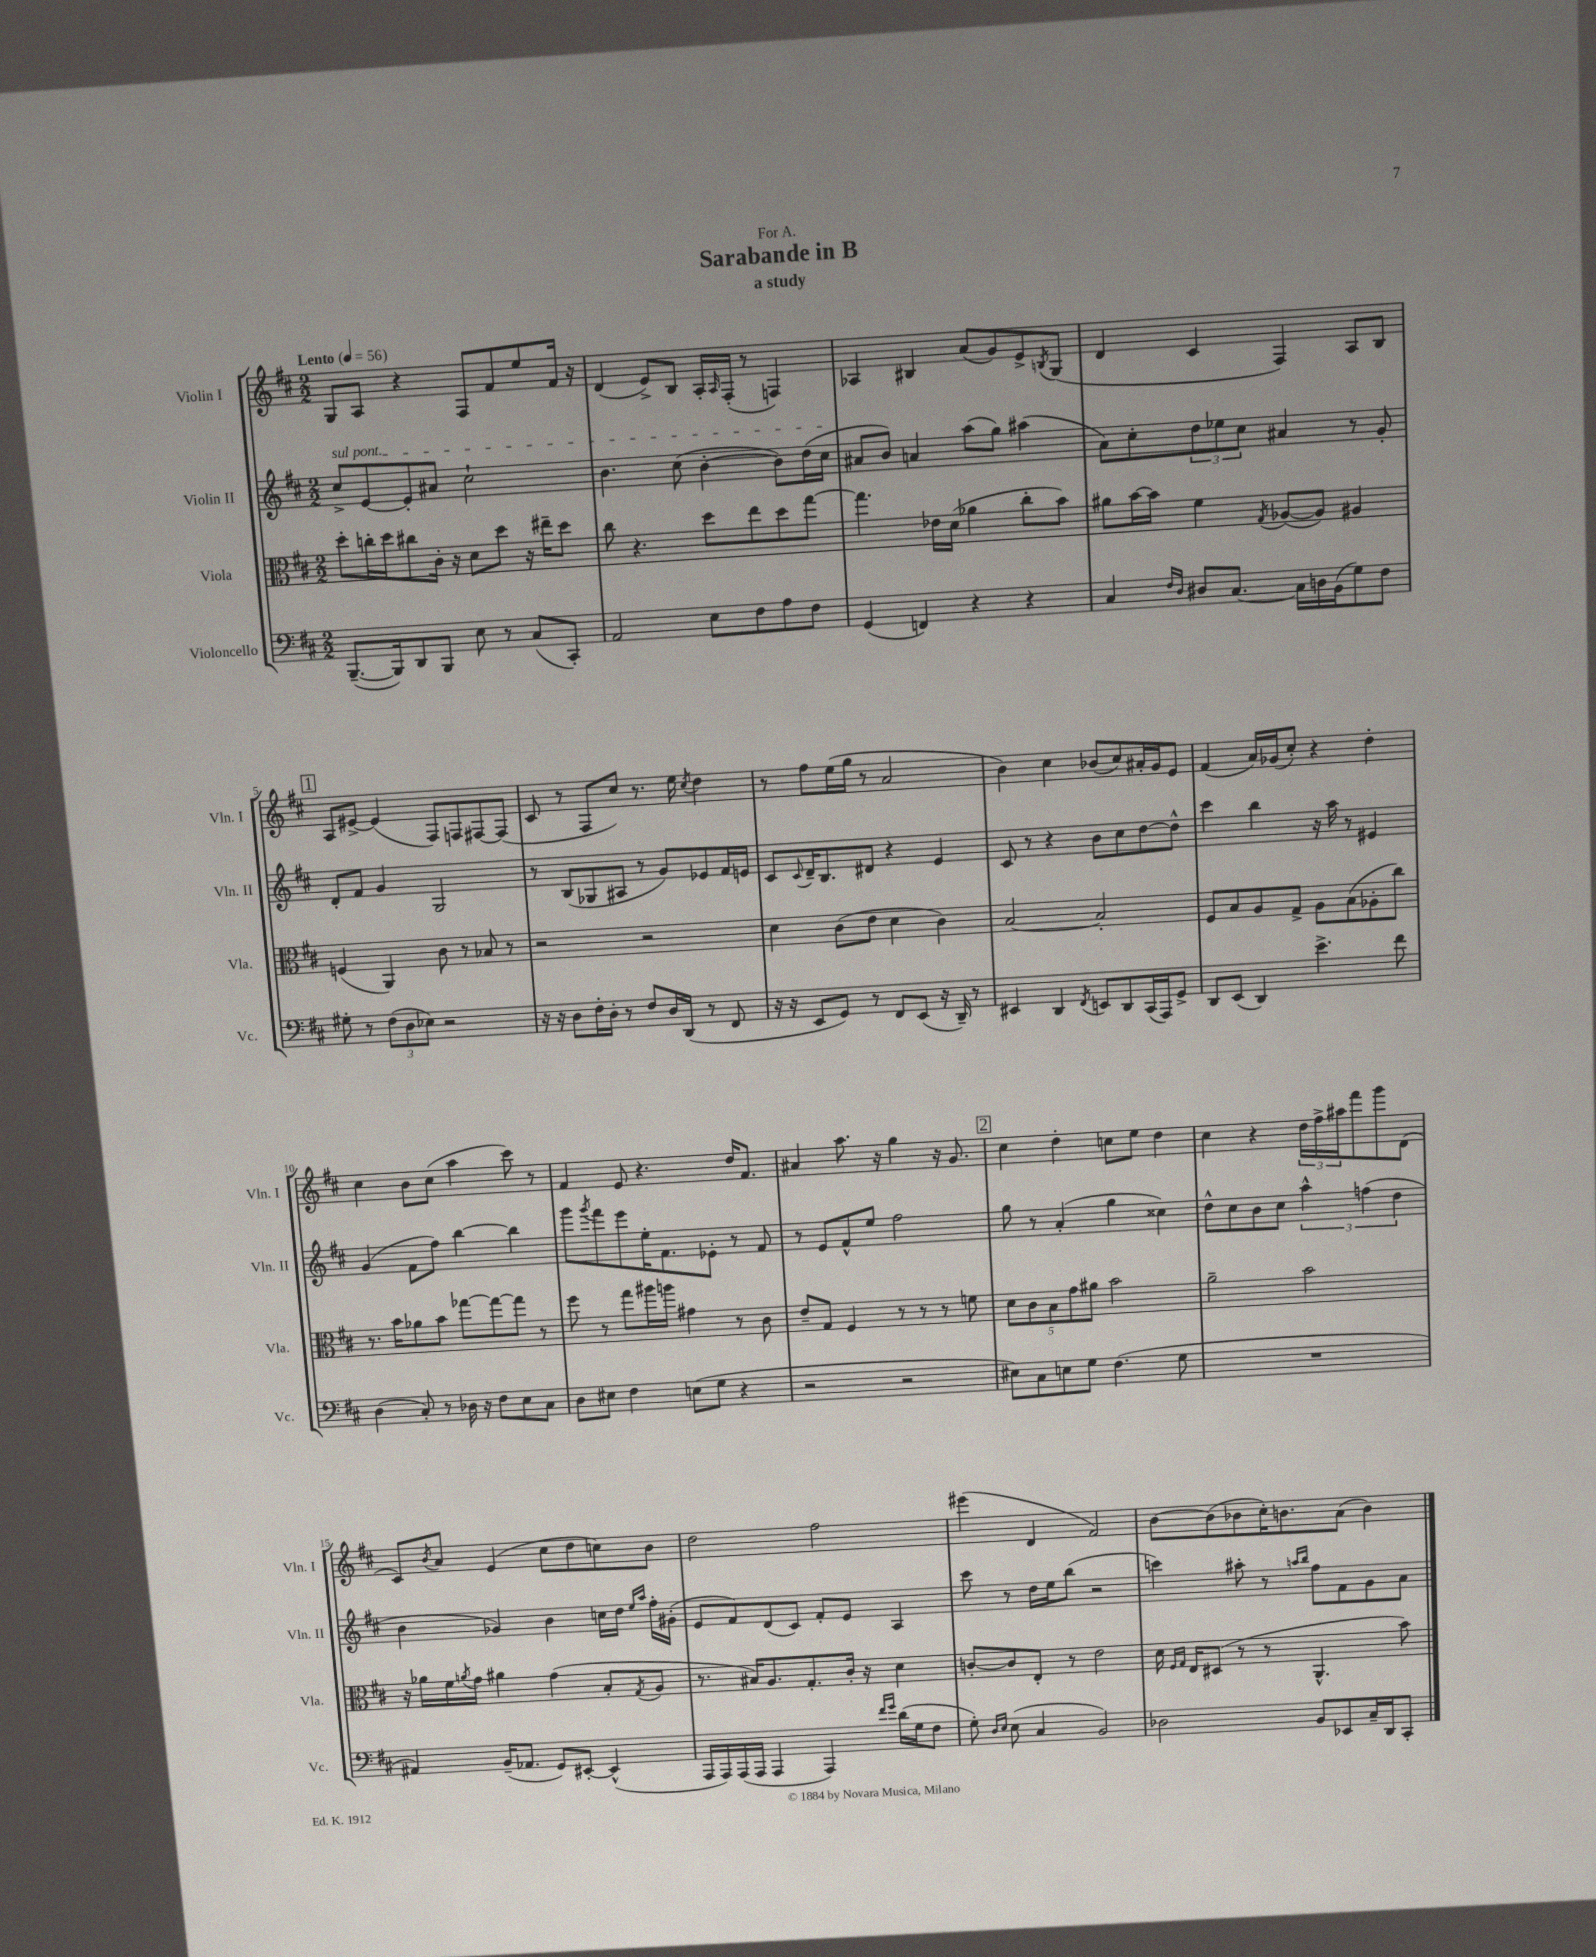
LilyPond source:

\header { title = "Sarabande in B" subtitle = "a study" dedication = "For A." }
<<
\new StaffGroup <<
\new Staff = "s0" \with { instrumentName = "Violin I" shortInstrumentName = "Vln. I" } {
    \clef treble \key d \major \numericTimeSignature \time 2/2 \tempo "Lento" 4 = 56
    g8 a8 r4 fis8 fis'8 e''8 fis'16 r16 |
    d'4( e'8->) b8 a16-. \grace { a16 } fis16-.( r8 f4) |
    aes4 bis4 a'8( g'8) e'8-> \acciaccatura { b8 } g8( |
    d'4 cis'4 fis4) a8 b8 |
    \mark \markup { \box "1" } a8 eis'8~-> eis'4( fis8) f8 fis8~ fis8( |
    cis'8 r8 fis8 cis''8) r8. e''16 \acciaccatura { cis''8 } d''4 |
    r8 fis''8 e''16( g''16 r8 a'2 |
    b'4) cis''4 bes'8( cis''8) ais'16-. g'16 e'8 |
    fis'4( a'16) ges'16( cis''8-.) r4 d''4-. |
    cis''4 b'8 cis''8( a''4 cis'''8) r8 |
    fis'4 e'8 r4. d''16 fis'8. |
    ais'4 a''8. r16 g''4 r16 g'8. |
    \mark \markup { \box "2" } cis''4 d''4-. c''8 e''8 d''4 |
    cis''4 r4 \tuplet 3/2 { d''16 fis''16-> ais''16 } fis'''8 g'''8 d'8( |
    cis'8) \acciaccatura { b'8 } a'8 e'4( cis''8 d''8 c''8) b'8 |
    d''2 fis''2 |
    eis'''4( d'4 fis'2) |
    b'8~ b'8( bes'8 cis''16-.) b'8. a'8( b'4) \bar "|." |
}
\new Staff = "s1" \with { instrumentName = "Violin II" shortInstrumentName = "Vln. II" } {
    \clef treble \key d \major \numericTimeSignature \time 2/2
    \once \override TextSpanner.bound-details.left.text = \markup { \italic "sul pont." } cis''8->\startTextSpan e'8~ e'8-. ais'8 cis''2-! |
    b'4. cis''8( b'4~-. b'8) d''16( cis''16\stopTextSpan |
    ais'8 b'8) a'4 a''8( g''8) ais''4( |
    a'8) cis''8-. \tuplet 3/2 { d''8 ees''8 cis''8 } ais'4 r8 g'8-. |
    \mark \markup { \box "1" } d'8-. fis'8 g'4 g2 |
    r8 b8( ges8 ais8 r8 g'8) ees'8 fis'16 e'16 |
    cis'8 \appoggiatura { cis'8 } d'16-- b8. dis'8 r4 e'4 |
    cis'8 r8 r4 b'8 cis''8 d''8~ d''8-^ |
    cis'''4 b''4 r16 a''16 r8 eis'4 |
    g'4( fis'8 fis''8) b''4~ b''4 |
    g'''8 \acciaccatura { g'''8 } fis'''8 e'''8 e''16-. fis'8. ees'8-. r8 fis'8 |
    r8 e'8 fis'8-^ e''8 fis''2 |
    \mark \markup { \box "2" } g''8 r8 a'4-.( g''4 cisis''4) |
    d''8-^ cis''8 b'8 cis''8 \tuplet 3/2 { a''4-^ f''4( d''4 } |
    b'4 ges'4) b'4 c''16 d''16 \grace { e''16 a''16 } fis''16-. gis'16-.( |
    e'8 fis'8) d'8( cis'8) fis'8-. e'8 a4 |
    cis'''8 r8 d''16 e''16 b''8( r2 |
    c'''4) ais''8-. r8 \grace { a''16 b''16 } fis''8 fis'8 g'8 a'8 \bar "|." |
}
\new Staff = "s2" \with { instrumentName = "Viola" shortInstrumentName = "Vla." } {
    \clef alto \key d \major \numericTimeSignature \time 2/2
    d''8-. c''16-. d''16 cis''8 cis'16-. r16 d'8 d''8 r16 eis''16-- d''8 |
    cis''8 r4. d''8 e''8 d''8 g''8~ |
    g''4. ees'16 d'16( aes'4 cis''8-. b'8) |
    ais'8 b'16~ b'16 fis'4 \acciaccatura { g8 } aes8~( aes8) ais4 |
    \mark \markup { \box "1" } f4( a,4) cis'8 r8 bes8 r8 |
    r2 r2 |
    d'4 cis'8( e'8 d'4 cis'4) |
    b2~ b2-. |
    fis8 b8 a8 g8-> a8 b8( aes8-. cis''8) |
    r8. b'16 aes'8 b'8 ges''8~ ges''8~ ges''8 r8 |
    fis''8 r8 g''8 ais''16 a''16 gis'4 r8 cis'8 |
    e'8-- g8 fis4 r8 r8 r8 f'8 |
    \mark \markup { \box "2" } \tuplet 5/4 { d'8 cis'8 b8 g'8 ais'8 } b'2 |
    a'2-- b'2 |
    r16 aes'16 fis'16 \acciaccatura { a'8 } g'16 ais'4 g'4( b8-. \acciaccatura { g8 } a8 |
    r8. bis16) a8. g8.-. cis'16-. r16 d'4 |
    c'8~-. c'8 e8-. r8 e'2 |
    d'16 \grace { fis16 g16 } e16 dis8( r8 r8 a,4.-^ b'8) \bar "|." |
}
\new Staff = "s3" \with { instrumentName = "Violoncello" shortInstrumentName = "Vc." } {
    \clef bass \key d \major \numericTimeSignature \time 2/2
    b,,8.~--( b,,16) d,8 b,,8 e8 r8 cis8( cis,8-.) |
    a,2 e8 fis8 a8 fis8 |
    g,4( f,4) r4 r4 |
    cis4 \grace { fis16 d16 } dis8 cis8.~ cis16 d16 b,16( g8) fis8 |
    \mark \markup { \box "1" } gis8-. r8 \tuplet 3/2 { fis8( d8 ees8) } r2 |
    r16 r16 d8 fis16-. d16-. r8 fis8 d16 d,16( r8 fis,8 |
    r16 r16 e,8 g,8) r8 fis,8 e,8( r16 d,16--) r8 |
    eis,4 d,4 \acciaccatura { fis,8 } e,8 d,8 cis,16( a,,16) g,8-> |
    d,8 e,8( d,4) e'4.-> fis'8 |
    d4( cis8-.) r8 des16 r16 fis8 e8 cis8 |
    d8 eis8 fis4 e8( g8 r4 |
    r2 r2 |
    \mark \markup { \box "2" } eis8) cis8 e8 g8 fis4.( g8 |
    R1 |
    ais,4) b,16--( aes,8. g,8) eis,8~-. eis,4-^( |
    a,,16 a,,16) a,,16( a,,16 a,,4 a,,4) \grace { fis'16 g'16 } d'16( g16 fis8 |
    g8-.) \grace { d16 e16 } e8( cis4 b,2) |
    des2 b,8 ees,8 cis16-- d,16 cis,8-. \bar "|." |
}
>>
>>
